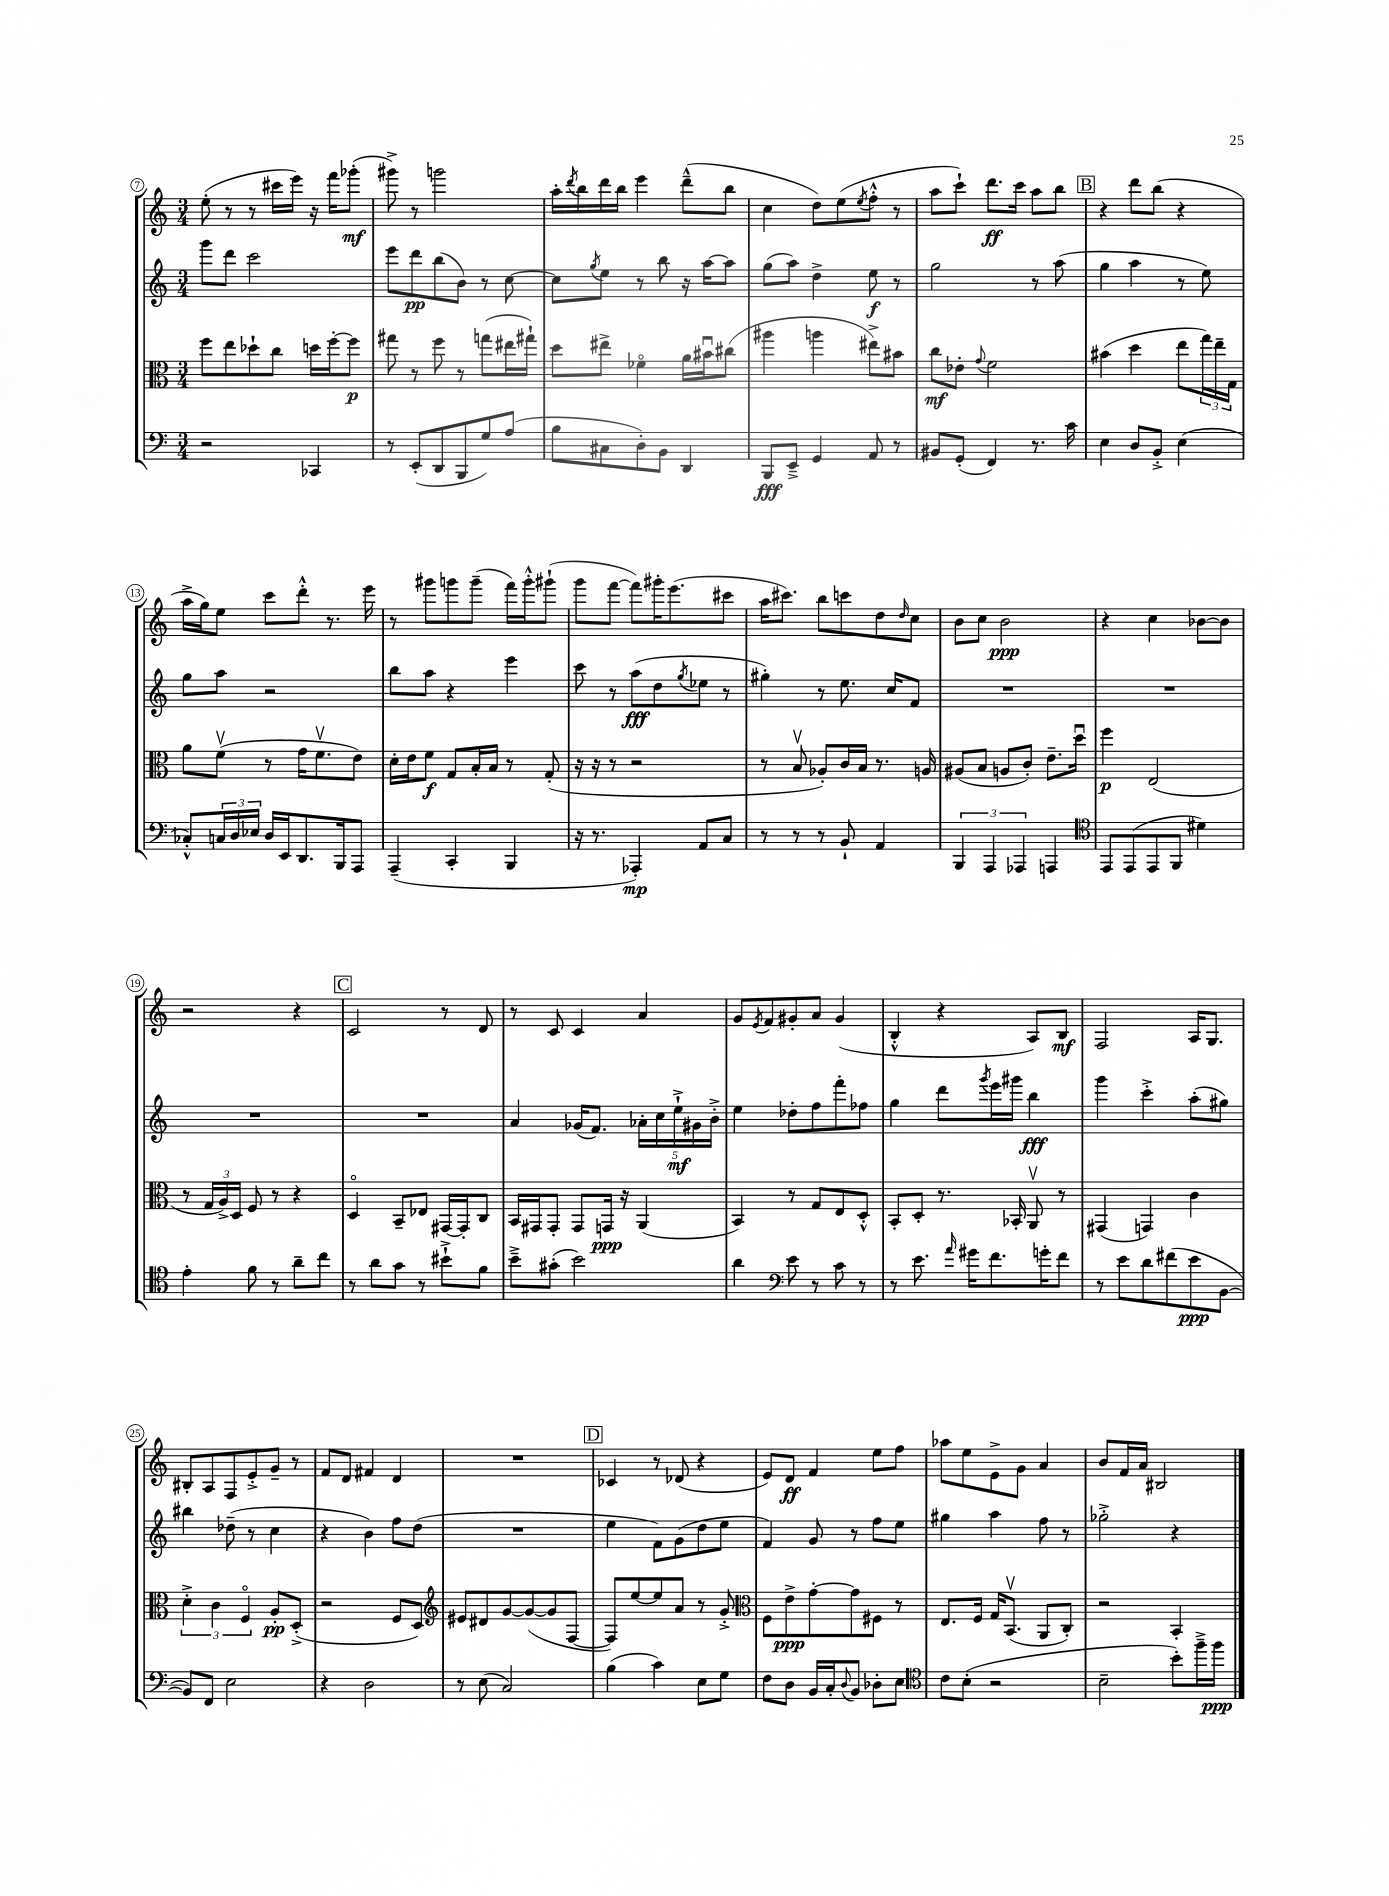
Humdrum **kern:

**kern	**kern	**kern	**kern
*staff4	*staff3	*staff2	*staff1
*clefF4	*clefC3	*clefG2	*clefG2
*k[]	*k[]	*k[]	*k[]
*M3/4	*M3/4	*M3/4	*M3/4
2r	8ff	8ggg	(8ee'
.	8ee	8ddd	8r
.	8dd-`	2ccc	8r
.	8cc	.	16ccc#
.	.	.	16eee)
4CC-	16dd	.	16r
.	[16ff'	.	16fff
.	8ff]	.	(8ggg-'
=	=	=	=
8r	8gg#	8eee	8ggg#^)
(8EE'	8r	8ddd	8r
8DD	8ff	(8bb	2ggg
8BBB	8r	8b)	.
8G)	(8gg	8r	.
(8A	16ee#	[8cc	.
.	16gg#`)	.	.
=	=	=	=
8B	8dd	8cc]	16aa'
.	.	.	8qddd
.	.	.	16bb
.	.	8qgg	.
8C#	8ee#^	8ee	16ddd
.	.	.	16bb
8D')	4f-o	8r	4eee
8BB	.	8bb	.
4DD	16a	16r	(8ddd~^^
.	16b#u	[16aa	.
.	(8cc#	8aa]	8bb
=	=	=	=
8BBB	4aa#	(8gg	4cc
8EE~^	.	8aa)	.
4GG	4aa	4dd^	8dd)
.	.	.	(8ee
.	.	.	8qee
8AA	8ee#^)	8ee	8ff'^^
8r	8b#	8r	8r
=	=	=	=
8BB#	8cc	2gg	8aa
(8GG'	8e-'	.	8ccc`)
.	8qqg	.	.
4FF)	2f	.	8.ddd
.	.	.	16ccc
8.r	.	8r	8aa
.	.	(8aa	8bb
16c	.	.	.
=	=	=	=
4E	(4b#	4gg	4r
8D	4dd	4aa	8ddd
8BB'^	.	.	(8bb
(4E	8ee	8r	4r
.	24gg)	8ee)	.
.	24ee~	.	.
.	24G	.	.
=	=	=	=
8C-'^^)	8a	8gg	16aa^
.	.	.	16gg)
24C	(8fv	8aa	8ee
24D	.	.	.
24E-	.	.	.
16D	8r	2r	8ccc
16EE	.	.	.
8.DD	16g	.	8ddd'^^
.	8.fv	.	.
.	.	.	8.r
16BBB	.	.	.
8AAA	8e)	.	.
.	.	.	16eee
=	=	=	=
(4AAA~	16d'	8bb	8r
.	16e	.	.
.	8f	8aa	8ggg#
4CC'	8G	4r	8ggg
.	16B'	.	(8ggg~
.	16B	.	.
4BBB	8r	4eee	16fff)
.	.	.	16ggg'^^
.	(8G'	.	(8ggg#`
=	=	=	=
16r	16r	8ccc	8ggg
8.r	16r	.	.
.	8r	8r	[8fff
4AAA-')	2r	(8aa	8fff])
.	.	8dd	16ggg#'
.	.	.	(8.eee
.	.	8qgg	.
8AA	.	8ee-	.
8C	.	8r	8ccc#
=	=	=	=
8r	8r	4gg#')	16aa
.	.	.	8.ccc#)
8r	8Bv	.	.
8r	8A-')	8r	8bb
8BB`	16c	8.ee	8ccc
.	16B	.	.
4AA	8.r	.	8dd
.	.	16cc	.
.	.	.	16qqdd
.	.	8f	8cc
.	16A	.	.
=	=	=	=
6BBB	(8A#	2.r	8b
.	8B	.	8cc
6AAA	.	.	.
.	8A	.	2b
6AAA-	.	.	.
.	8c')	.	.
4AAA	8.e~	.	.
.	16ddu	.	.
=	=	=	=
*clefC4	*	*	*
8EE	4ff	2.r	4r
(8EE	.	.	.
8EE	(2E	.	4cc
8FF	.	.	.
4d#)	.	.	[8b-
.	.	.	8b-]
=	=	=	=
4e'	8r	2.r	2r
.	24G	.	.
.	24A^)	.	.
.	24D	.	.
8f	8F	.	.
8r	8r	.	.
8a~	4r	.	4r
8cc	.	.	.
=	=	=	=
8r	4Do	2.r	2c
8a	.	.	.
8g	8BB~	.	.
8r	8E-	.	.
8b#`^	[16GG#	.	8r
.	16GG#']	.	.
8f	8C	.	8d
=	=	=	=
8b~^	16BB	4a	8r
.	16GG#	.	.
(8g#'	8GG#'	.	8c
2b)	8GG#	(16g-	4c
.	.	8.f)	.
.	16GG	.	.
.	16r	.	.
.	(4AA	20a-'	4a
.	.	20cc	.
.	.	20ee`^	.
.	.	20g#	.
.	.	20b'^	.
=	=	=	=
4a	4BB)	4ee	8g
.	.	.	8qe
.	.	.	8f
*clefF4	*	*	*
8e	8r	8dd-'	8g#'
8r	8G	8ff	8a
8c	8E	8fff'	(4g#
8r	8D'^^	8ff-	.
=	=	=	=
8r	8BB'	4gg	4B'^^
8.e	8D'	.	.
.	8.r	8ddd	4r
16qqa	.	.	.
16g#	.	.	.
.	.	8qggg	.
8.f	.	16eee	.
.	16BB-'	16ggg#	.
.	8AAv	4bb	8A)
16g'	.	.	.
8f	8r	.	8B
=	=	=	=
8r	(4GG#	4ggg	2F
8e	.	.	.
8d	4GG)	4ccc'^	.
(8f#	.	.	.
8e	4c	(8aa'	16A
.	.	.	8.G
[8BB	.	8gg#)	.
=	=	=	=
8BB])	6d'^	4bb#	8B#'
8FF	.	.	8A
.	6c	.	.
2E	.	(8dd-~	8F
.	6Fo	.	.
.	.	8r	8e'^
.	8A'	4cc	8g~
.	(8D'^	.	8r
=	=	=	=
4r	2r	4r	8f
.	.	.	8d
2D	.	4b)	4f#
.	8F	8ff	4d
.	8D)	(8dd	.
=	=	=	=
*	*clefG2	*	*
8r	8e#	2.r	2.r
(8E	8d#	.	.
2C)	[8g	.	.
.	(8g_	.	.
.	8g]	.	.
.	[8F	.	.
=	=	=	=
(4B	8F])	4ee	4c-
.	[8ee	.	.
4c)	8ee]	8f)	8r
.	8a	(8g	(8d-
8E	8r	8dd	4r
8G	8g'^	8ee	.
=	=	=	=
*	*clefC3	*	*
8F	8F	4f)	8e)
8D	8e^	.	8d
16BB	[8g'	8g	4f
16C'	.	.	.
8qqD	.	.	.
8BB	8g]	8r	.
8D-'	8F#	8ff	8ee
8E	8r	8ee	8ff
=	=	=	=
*clefC4	*	*	*
8c	8.E	4gg#	8aa-
(8B'	.	.	8ee
.	16F	.	.
2r	16G	4aa	8e^
.	(8.BBv	.	.
.	.	.	8g
.	8AA	8ff	4a
.	8C')	8r	.
=	=	=	=
2B~	2r	2gg-'^	8b
.	.	.	16f
.	.	.	16a
.	.	.	2B#
8b')	4BB'	4r	.
16ff~^	.	.	.
16ff	.	.	.
==	==	==	==
*-	*-	*-	*-
